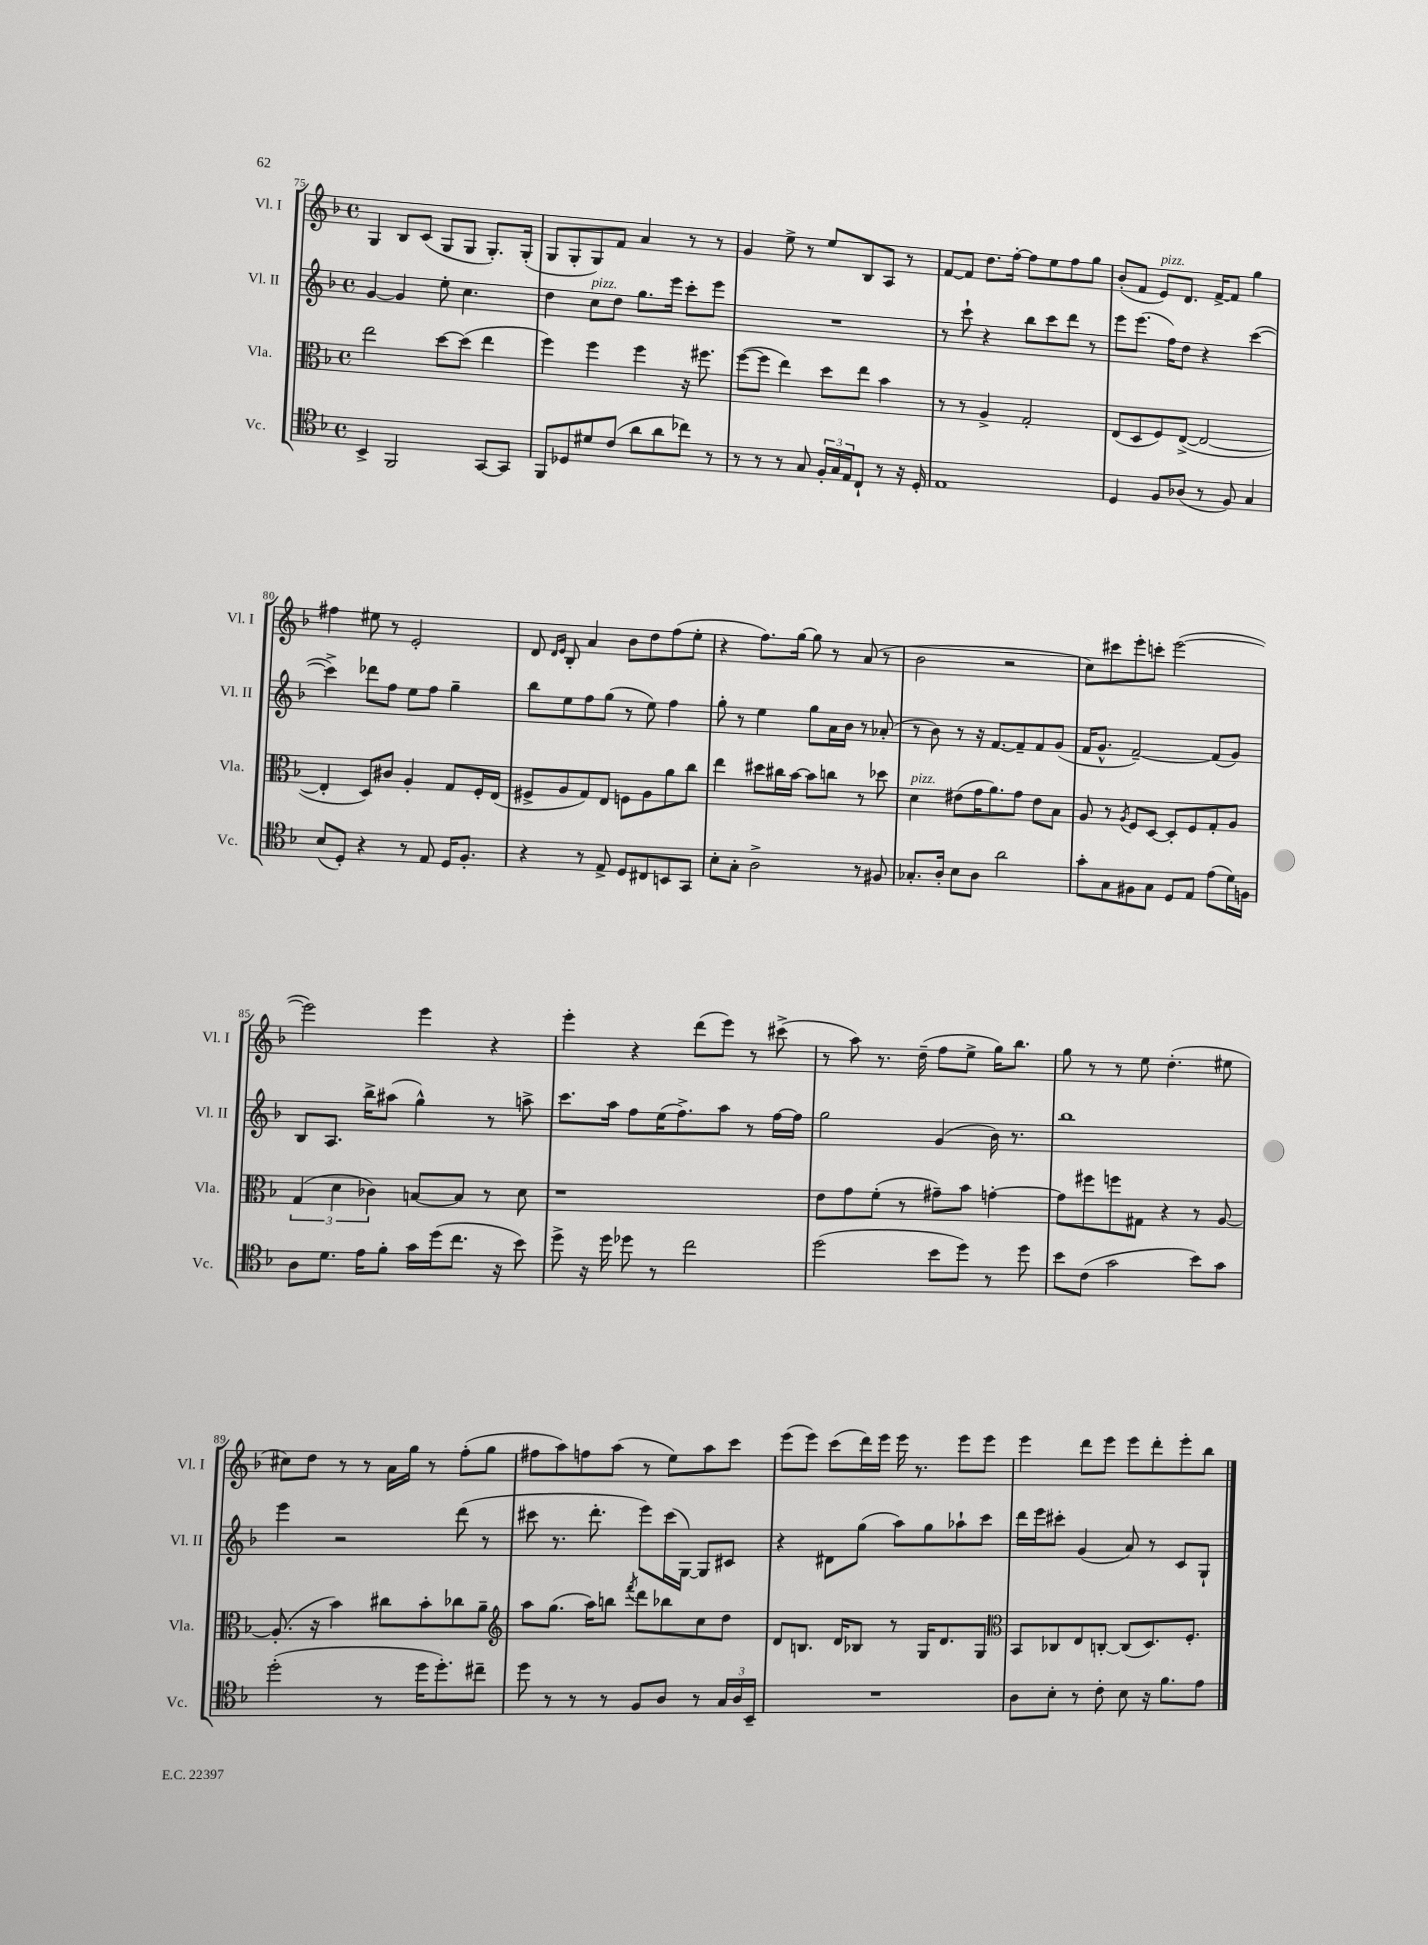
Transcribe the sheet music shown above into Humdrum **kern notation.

**kern	**kern	**kern	**kern
*part4	*part3	*part2	*part1
*staff4	*staff3	*staff2	*staff1
*I"Vc.	*I"Vla.	*I"Vl. II	*I"Vl. I
*I'Vc.	*I'Vla.	*I'Vl. II	*I'Vl. I
*clefC4	*clefC3	*clefG2	*clefG2
*k[b-]	*k[b-]	*k[b-]	*k[b-]
*M4/4	*M4/4	*M4/4	*M4/4
*met(c)	*met(c)	*met(c)	*met(c)
=75	=75	=75	=75
4BB-^/	2ee\	[4g/	4G/
2FF/	.	4g/]	8B-/L
.	.	.	(8c/J
.	[8dd\L	8ee'\	8G/L
.	(8dd\J]	4.cc\	8G/J
[8GG/L	4ee\	.	8.G'/L)
8GG/J]	.	.	.
.	.	.	(16G'/Jk
=76	=76	=76	=76
8FF/L	4ff\)	4dd\	8G/L
8D-X/	.	.	8G'/
!	!	!LO:TX:a:i:t=pizz.	!
8d#X/	4ff\	8cc\L	8G/)
(8c/J	.	8dd\J	8f/J
8a\L	4ff\	8.gg\L	4a/
8a\	.	.	.
.	.	16eee\Jk	.
8cc-X\J)	16r	8ccc'\L	8r
.	8.ff#X\	.	.
8r	.	8eee\J	8r
=77	=77	=77	=77
8r	([8ff\L	1r	4g/
8r	8ff\J]	.	.
8r	4ee\)	.	8ee^\
8G/	.	.	8r
24F'/LL	8dd\L	.	8ee/L
24G/	.	.	.
24E/J	.	.	.
8C`/J	8ee\J	.	8B-/
8r	4b-\	.	8A/J
16r	.	.	8r
16D'/	.	.	.
=78	=78	=78	=78
1E	8r	8r	[8f/L
.	8r	8ccc`\	8f/J]
.	4A^/	4r	8.dd\L
.	.	.	[16ff'\Jk
.	2G'/	8bb-\L	8ff\L]
.	.	8ccc\	8ee\
.	.	8ddd\J	8ff\
.	.	8r	8gg\J
=79	=79	=79	=79
4D/	(8E/L	8eee\L	(8b-'/L
.	8D/	(8.eee\J	8f/J
!	!	!	!LO:TX:a:i:t=pizz.
8F/L	8F/)	.	8e/L)
.	.	16ff\KL)	.
(8A-X/J	([8E^/J	8dd\J	8.d/J
8r	2E/_	4r	.
.	.	.	[16f^/KL
8F/)	.	.	8f/J]
4G/	.	([4ccc\	4gg\
!!LO:LB:g=z
=80	=80	=80	=80
(8B-/L	4E'/]	4ccc^\])	4ff#X\
8D'/J)	.	.	.
4r	8D/L)	8ddd-X\L	8ee#X\
.	8c#X/J	8ff\J	8r
8r	4A'/	8ee\L	2e'/
8E/	.	8ff\J	.
16D/KL	8G/L	4gg~\	.
8.F'/J	.	.	.
.	16F'/L	.	.
.	(16E/JJ	.	.
=81	=81	=81	=81
4r	8F#X^/L	8bb-\L	8d/
.	.	.	16qqd/LL
.	.	.	16qqe/JJ
.	8A/	8ee\	8B-'/
8r	8G/)	8ff\	4a/
8E^/	8E/J	(8gg\J	.
8D/L	8Fn\L	8r	8b-\L
8C#X/	8A\	8ee\)	8dd\
8BBn/	8a\	4ff\	(8ff\
8GG/J	8cc\J	.	8ee'\J
=82	=82	=82	=82
8B-'\L	4ee\	8gg'\	4r
8G'\J	.	8r	.
2A^\	8dd#X\L	4ee\	8.ff\L)
.	16cc#X\L	.	.
.	[16b-\JJ	.	[16gg\Jk
.	8b-\L]	8gg\L	8gg\]
.	8ccn\J	16a\L	8r
.	.	16b-\JJ	.
8r	8r	8r	(8a/
8F#X/	8dd-X\	(8a-X'/	8r
=83	=83	=83	=83
!	!LO:TX:a:i:t=pizz.	!	!
8.G-X'/L	4d\	8r	2b-\
.	.	8b-\)	.
16A'/Jk	.	.	.
8B-\L	(8e#X\L	8r	.
8A\J	16g\K	16r	.
.	8.a\)	[8.f/L	.
2a\	.	.	2r
.	8g\J	8f~/]	.
.	8e#\L	8f/	.
.	8B-\J	(8g/J	.
=84	=84	=84	=84
8g'\L	8A/	16f/KL	8cc\L)
.	.	8.g^^/J	.
8G\	8r	.	8ccc#X\
.	8qA/	.	.
8F#X\	8F/L	[2f~/)	8eee'\
8G\J	[8D/J	.	8cccn'\J
8D/L	8D'/L]	.	([2eee\
8E/J	8F/	.	.
(8e\L	8G'/	(8f/L]	.
16d\L)	8A/J	8g/J)	.
16Fn\JJ	.	.	.
!!LO:LB:g=z
=85	=85	=85	=85
8A\L	(6G/	8B-/L	2eee\])
8.d\J	.	8.A/J	.
.	6d\	.	.
16e\KL	.	16bb-^\KL	.
.	6c-X\)	.	.
8f'\J	.	(8aa#X\J	.
16g\LL	[8Bn/L	4gg^^\)	4eee\
(16dd\J	.	.	.
8.cc\J	8B/J]	.	.
.	8r	8r	4r
16r	.	.	.
8b-\)	8d\	8aan^\	.
=86	=86	=86	=86
8dd^\	1r	8.ccc\L	4eee'\
16r	.	.	.
16dd\	.	16aa\Jk	.
8dd-X\	.	8ff\L	4r
8r	.	(16ee\K	.
.	.	8.ff^\)	.
2cc\	.	.	(8ddd\L
.	.	8aa\J	8eee\J)
.	.	8r	8r
.	.	[16ff\LL	(8ccc#X^\
.	.	16ff\JJ]	.
=87	=87	=87	=87
(2dd\	8e\L	2gg\	8r
.	8g\	.	8aa\)
.	(8f'\J	.	8.r
.	8r	.	.
.	.	.	(16dd~\
8b-\L	8g#X~\L)	(4g/	8ff\L
8dd\J)	8b-\J	.	8ee^\J
8r	[4gn'\	16b-\)	16gg\KL)
.	.	8.r	8.bb-\J
8dd\	.	.	.
=88	=88	=88	=88
8b-\L	8g\L]	1bb-	8gg\
(8c\J	8ff#X\	.	8r
2g\	8ffn\	.	8r
.	8G#X\J	.	8ee\
.	4r	.	(4.dd'\
8b-\L)	8r	.	.
8g\J	[8A/	.	8ee#X\
!!LO:LB:g=z
=89	=89	=89	=89
(2dd'\	(8.A'/]	4eee\	8cc#X\L)
.	.	.	8dd\J
.	16r	.	.
.	4b-\)	2r	8r
.	.	.	8r
8r	8cc#X\L	.	16a\LL
.	.	.	16gg\JJ
16dd\KL	8b-'\	.	8r
8.dd'\)	.	.	.
.	8cc-X\	(8ddd\	(8ff'\L
8cc#X~\J	8a~\J	8r	8gg\J
=90	=90	=90	=90
*	*clefG2	*	*
8dd\	8aa\L	8ccc#X\	8ff#X\L
8r	(8.gg\J	8.r	8aa\)
8r	.	.	8ffn\
.	16aa\KL)	8.ddd'\	.
8r	8bbn\J	.	(8aa\J
.	8qfff/	.	.
8F/L	8ddd\L	8eee\L)	8r
8A/J	8bb-X\	(16ccc#\L	8ee\L)
.	.	[16G\JJ)	.
8r	8cc\	8G/L]	8aa\
24G/LL	8dd\J	8c#X/J	8ccc\J
24A/	.	.	.
24BB-~/JJ	.	.	.
=91	=91	=91	=91
1r	8d/L	4r	(8eee\L
.	8.Bn/J	.	8eee\J)
.	.	8d#X\L	(8ccc\L
.	16d/KL	.	.
.	8B-X/J	(8gg\J	16ddd\L)
.	.	.	16eee\JJ
.	8r	8aa\L)	16eee\
.	.	.	8.r
.	16G/KL	8gg\	.
.	8.d/	.	.
.	.	8aa-X`\	8eee\L
.	8G/J	8ccc\J	8eee\J
=92	=92	=92	=92
*	*clefC3	*	*
8A\L	8BB-/L	16ddd\LL	4eee\
.	.	16eee\J	.
8B-'\J	8C-X/	8ccc#X'\J	.
8r	8E/	(4g/	8ddd\L
8c'\	[8Cn'/J	.	8eee\J
8B-\	(8C/L]	8a/)	8eee\L
16r	8.D/)	8r	8ddd'\
8.f\L	.	.	.
.	.	8c/L	8eee'\
.	8.F'/J	.	.
8e\J	.	8G`/J	8bb-\J
==	==	==	==
*-	*-	*-	*-
